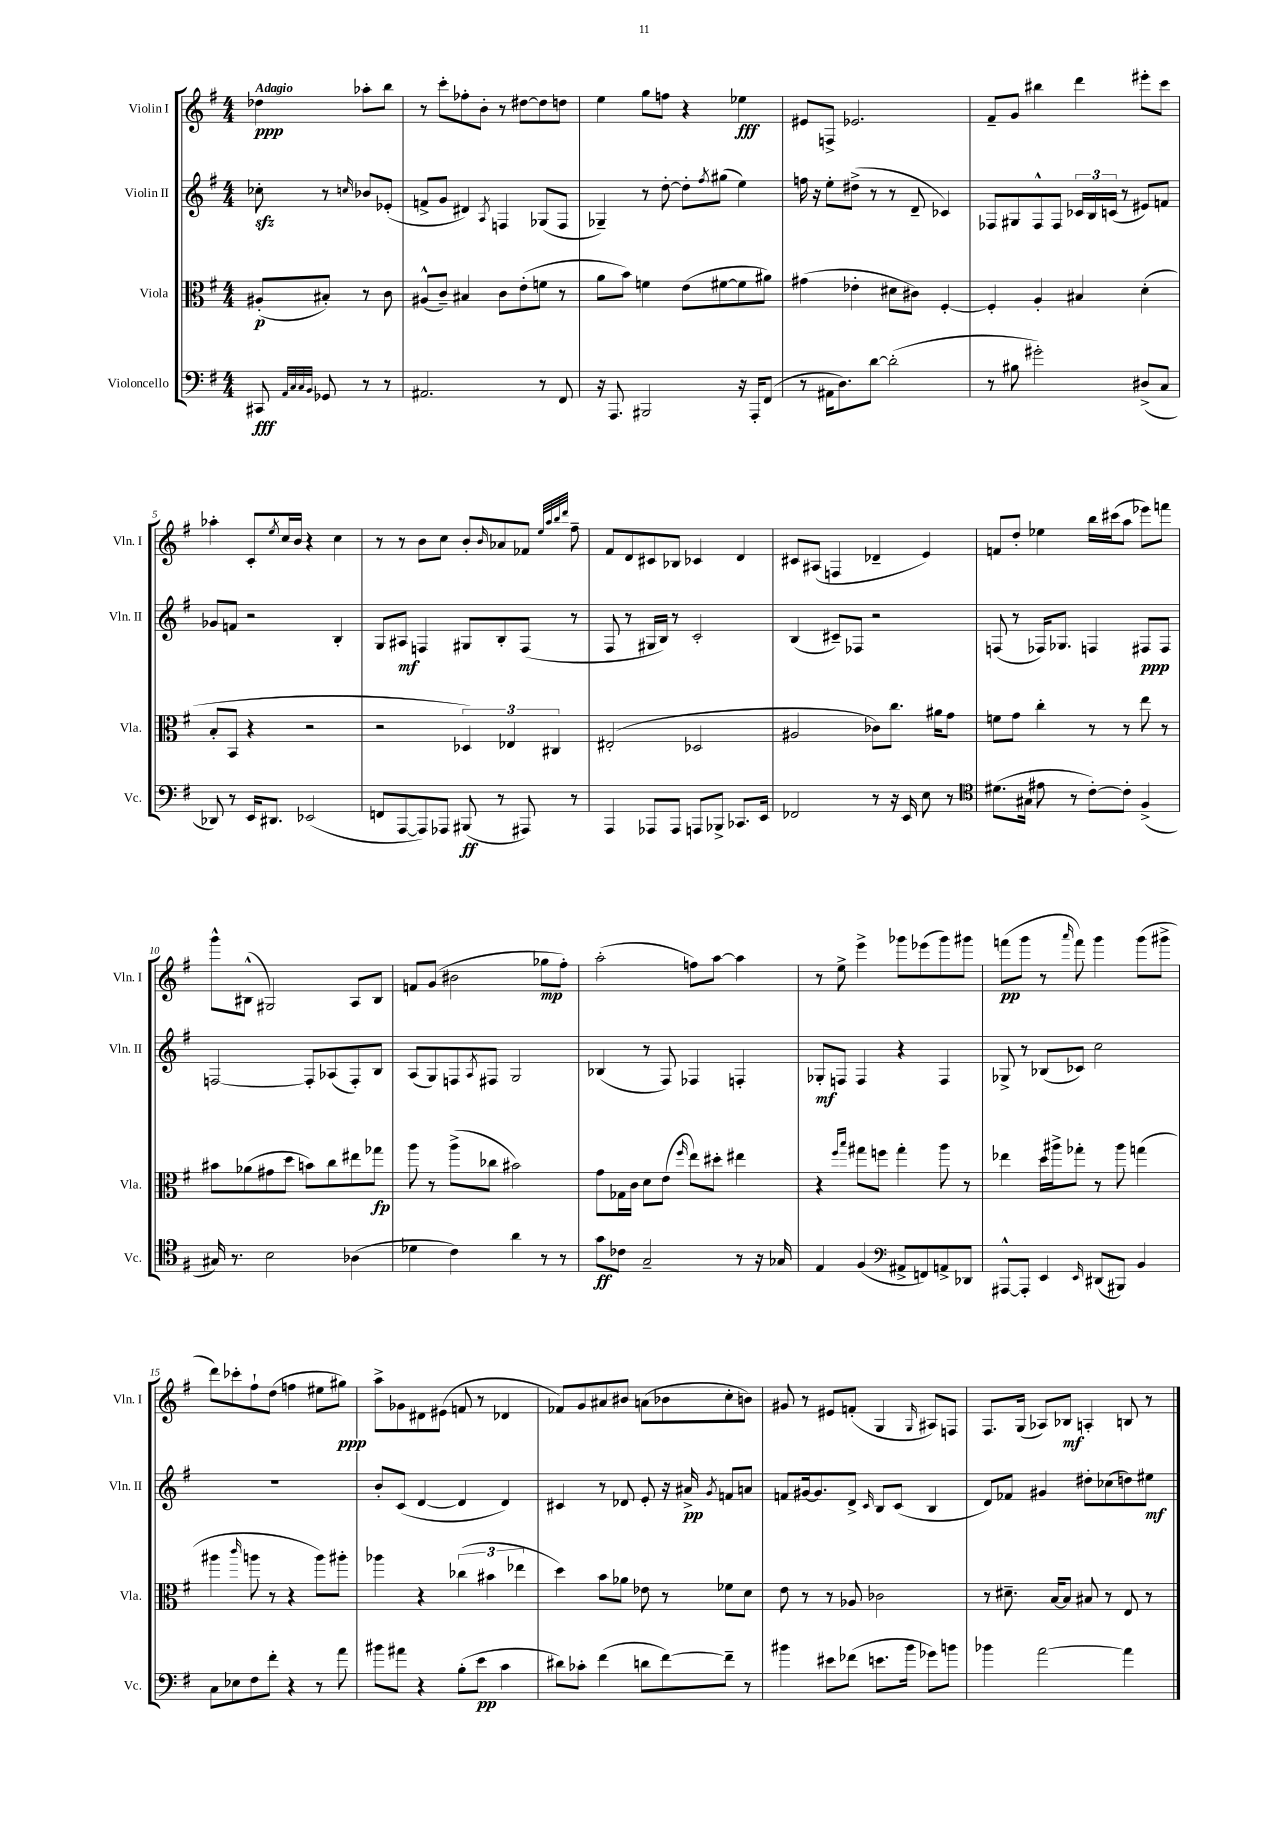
<<
\new StaffGroup <<
\new Staff = "s0" \with { instrumentName = "Violin I" shortInstrumentName = "Vln. I" } {
    \clef treble \key g \major \numericTimeSignature \time 4/4 \partial 2 \tempo "Adagio"
    des''4\ppp aes''8-. b''8 |
    r8 c'''8-. fes''8-. b'8-. r8 dis''8~ dis''8 d''8 |
    e''4 g''8 f''8 r4 ees''4\fff |
    eis'8 f8-> ees'2. |
    fis'8-- g'8 bis''4 d'''4 eis'''8-. c'''8 |
    aes''4-. c'8-. \acciaccatura { e''8 } c''16 b'16 r4 c''4 |
    r8 r8 b'8 c''8 b'8-. \grace { b'16 } aes'8 fes'8 \grace { e''32 a''32 b''32 d'''32 } fis''8-- |
    fis'8 d'8 cis'8 bes8 ces'4 d'4 |
    cis'8 ais8( f4 des'4-- e'4) |
    f'8 d''8-. ees''4 b''16 cis'''16( a''8 ees'''8) f'''8 |
    g'''8-^ bis8-^( gis2) a8 bis8 |
    f'8 g'8( bis'2 ges''8\mp fis''8-.) |
    a''2-.( f''8) a''8~ a''4 |
    r8 e''8-> e'''4-> ges'''8 ees'''8( ges'''8) gis'''8 |
    f'''8\pp( g'''8 r8 \grace { a'''16 } f'''8) g'''4 g'''8( gis'''8-> |
    d'''8) ces'''8-. fis''8-! d''8( f''4 eis''8 gis''8\ppp) |
    a''8-> ges'8 dis'8 eis'8( f'8 r8 des'4 |
    fes'8) g'8 ais'8 bis'8 a'8( bes'8 c''8-. b'8) |
    gis'8 r8 eis'8 f'8-.( g4 \grace { g16 } ais8) f8 |
    fis8. g16( aes8) bes8\mf a4-. b8 r8 \bar "|." |
}
\new Staff = "s1" \with { instrumentName = "Violin II" shortInstrumentName = "Vln. II" } {
    \clef treble \key g \major \numericTimeSignature \time 4/4 \partial 2
    ces''8-.\sfz r8 \grace { c''16 } bes'8 ees'8-.( |
    f'8-> g'8 dis'4) \acciaccatura { a8 } f4 ges8( f8 |
    ges4--) r8 d''8~-. d''8-. \acciaccatura { fis''8 } gis''8( e''4) |
    f''16 r16 e''8-. dis''8->( r8 r8 d'8-- ces'4) |
    fes8 gis8 fes8-^ fes8 \tuplet 3/2 { ces'16 b16 c'16( } r8 eis'8) f'8 |
    ges'8 f'8 r2 b4-. |
    g8 ais8\mf f4 gis8 b8-. f8( r8 |
    fis8 r8 gis16 b16) r8 c'2-. |
    b4( cis'8--) fes8 r2 |
    f8( r8 fes16) ges8. f4 fis8\ppp fis8 |
    f2~ f8-. aes8( f8-.) b8 |
    a8( g8) f8 \acciaccatura { a8 } fis8 g2 |
    bes4( r8 fis8) fes4 f4-. |
    ges8-.\mf f8 f4 r4 f4 |
    ges8-> r8 bes8( ces'8) c''2 |
    R1 |
    b'8-. c'8( d'4~ d'4 d'4) |
    cis'4 r8 des'8 e'8-. r16 ais'16->\pp \acciaccatura { g'8 } f'8 a'8 |
    f'8 gis'16~ gis'8. d'8-> \grace { c'16 } b8 c'8( b4 |
    d'8) fes'8 gis'4 dis''8-. ces''8( d''8) eis''8\mf \bar "|." |
}
\new Staff = "s2" \with { instrumentName = "Viola" shortInstrumentName = "Vla." } {
    \clef alto \key g \major \numericTimeSignature \time 4/4 \partial 2
    ais8-.\p( bis8-.) r8 c'8 |
    ais8-^( c'8--) bis4 c'8 e'8-.( f'8 r8 |
    a'8 b'8) f'4 e'8( fis'8~ fis'8 ais'8) |
    gis'4( ees'4-. dis'8 cis'8) fis4~-. |
    fis4-. a4-. bis4 d'4-.( |
    b8-. b,8 r4 r2 |
    r2 \tuplet 3/2 { des4) ees4 cis4 } |
    eis2-.( des2 |
    ais2 ces'8) c''8. ais'16 g'8 |
    f'8 g'8 c''4-. r8 r8 e''8 r8 |
    bis'8 aes'8( gis'8 d''8 b'8) c''8 eis''8 ges''8\fp |
    a''8 r8 a''8->( ces''8 bis'2) |
    g'8 ges16 c'16 d'8 e'8( \grace { fis''16 } e''8) dis''8-. eis''4 |
    r4 \grace { fis''16 b''16 } gis''8 f''8 gis''4-. a''8 r8 |
    ees''4 d''16 ais''16-> ges''8-. r8 ais''8 g''4( |
    ais''4 \grace { c'''16 } a''8 r8 r4 a''8) ais''8-. |
    aes''4 r4 \tuplet 3/2 { ces''4( bis'4 ees''4 } |
    d''4) b'8 aes'8 ees'8 r8 fes'8 d'8 |
    e'8 r8 r8 aes8 ces'2 |
    r8 dis'8.-- b16~ b8 bis8 r8 e8 r8 \bar "|." |
}
\new Staff = "s3" \with { instrumentName = "Violoncello" shortInstrumentName = "Vc." } {
    \clef bass \key g \major \numericTimeSignature \time 4/4 \partial 2
    cis,8\fff \grace { a,32 c32 c32 b,32 } ges,8 r8 r8 |
    ais,2. r8 fis,8 |
    r16 a,,8. bis,,2 r16 a,,16-. fis,8( |
    r8 ais,16 d8.) d'8~ d'2-.( |
    r8 bis8 gis'2-.) dis8->( c8 |
    des,8) r8 e,16 dis,8. ees,2( |
    f,8 a,,8~ a,,8) aes,,8 bis,,8\ff( r8 ais,,8) r8 |
    a,,4 aes,,8 aes,,8 a,,8 bes,,8-> ces,8. e,16 |
    fes,2 r8 r16 e,16 e8 r8 |
    \clef tenor dis'8.( gis16 eis'8 r8 c'8~-.) c'8-. fis4->( |
    gis16) r8. b2 aes4( |
    des'4 c'4) a'4 r8 r8 |
    g'8\ff ces'8 g2-- r8 r16 ges16 |
    e4 fis4( \clef bass ais,8-> f,8) a,8-> des,8 |
    ais,,8~-^ ais,,8-. e,4 \grace { e,16 } dis,8( bis,,8) b,4 |
    c8 ees8 fis8 fis'8-. r4 r8 a'8 |
    bis'8 ais'8 r4 b8-.( e'8\pp c'4 |
    dis'8) ces'8-. fis'4( d'8 fis'8~) fis'8-- r8 |
    bis'4 eis'8 fes'8( e'8. bis'16 ges'8) b'8 |
    bes'4 a'2~ a'4 \bar "|." |
}
>>
>>
